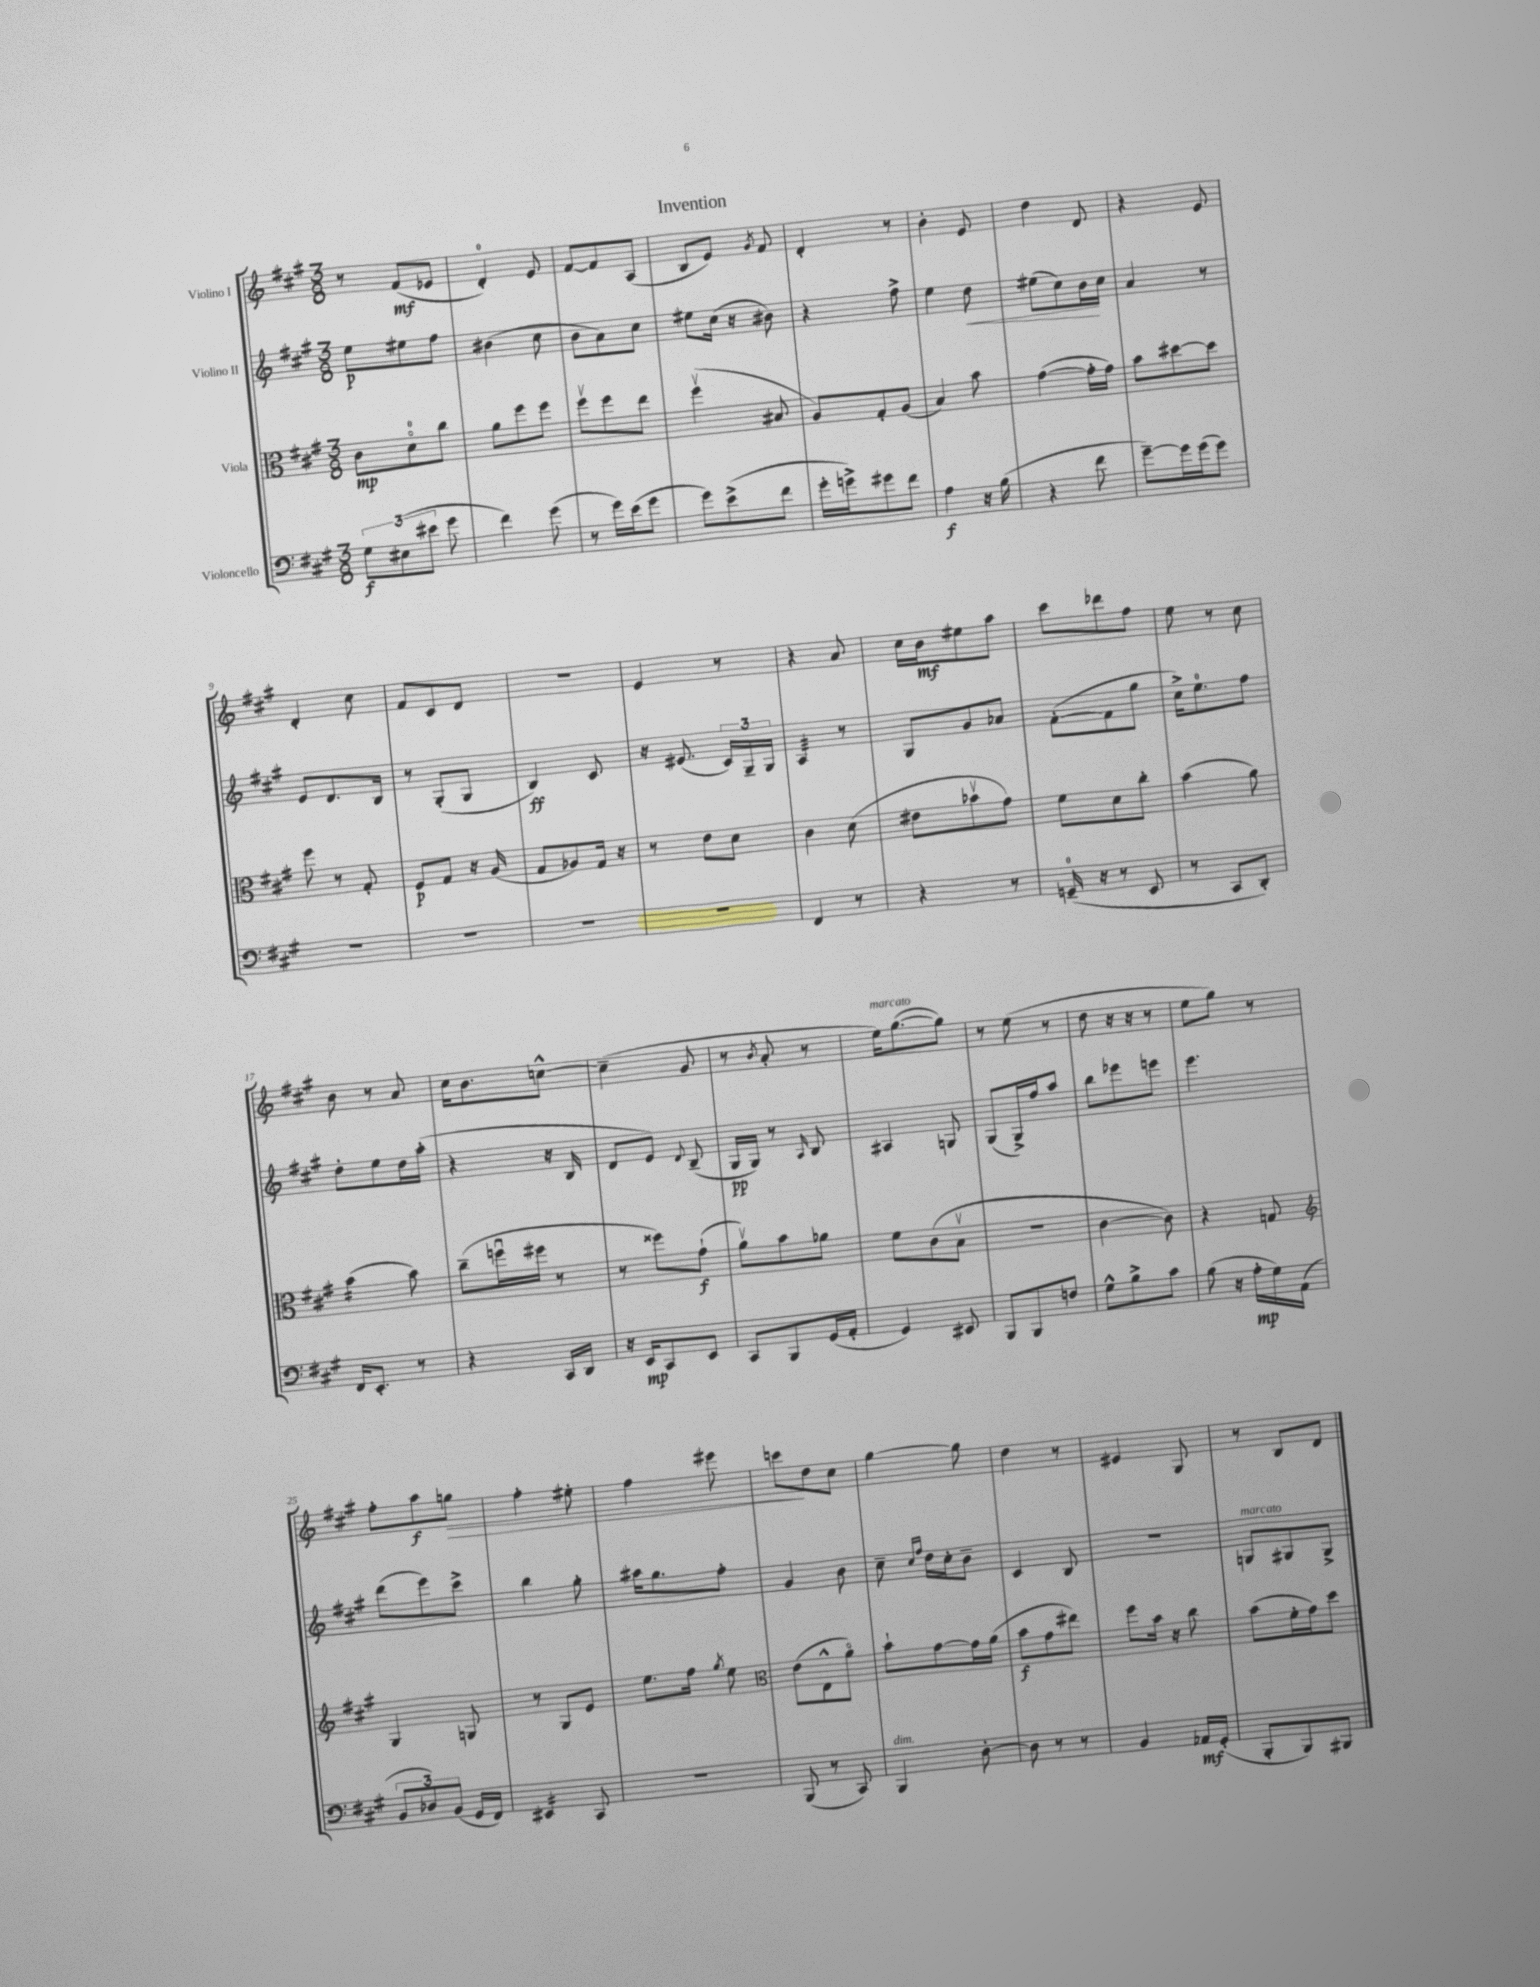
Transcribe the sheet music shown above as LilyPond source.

\header { title = "Invention" }
<<
\new StaffGroup <<
\new Staff = "s0" \with { instrumentName = "Violino I" } {
    \clef treble \key a \major \numericTimeSignature \time 3/8
    \autoBeamOff r8 fis'8[\mf( ees'8] |
    d'4-0-.) e'8 |
    fis'8[~ fis'8 a8]( |
    b8[ e'8]) \acciaccatura { gis'8 } fis'8 |
    d'4-. r8 |
    b'4-. e'8 |
    d''4 d'8 |
    r4 e'8 |
    d'4-. cis''8 |
    fis'8[ cis'8 d'8] |
    R4. |
    e'4 r8 |
    r4 a'8 |
    cis''16[ b'16\mf eis''8 a''8] |
    cis'''8[ des'''8 fis''8] |
    e''8 r8 cis''8 |
    b'8 r8 a'8 |
    cis''16[ b'8. c''8]~-^ |
    c''4--( gis'8 |
    r8 \acciaccatura { b'8 } a'8-. r8 |
    e''16[^\markup { \italic "marcato" }) gis''8.~( gis''8]) |
    r8 e''8( r8 |
    d''8 r16 r16 r8 |
    e''8[ gis''8]) r8 |
    fis''8[-. a''8\f g''8]\> |
    fis''4-. eis''8-. |
    fis''4 eis'''8 |
    c'''8[\! d''8 cis''8] |
    gis''4~ gis''8 |
    d''4 r8 |
    eis'4 gis8 |
    r8 b8[ d'8] \bar "|." |
}
\new Staff = "s1" \with { instrumentName = "Violino II" } {
    \clef treble \key a \major \numericTimeSignature \time 3/8
    \autoBeamOff e''8[\p eis''8 fis''8] |
    bis'4( cis''8 |
    b'8[ a'8) cis''8] |
    eis''8[ cis''16]( r16 bis'8) |
    r4 fis''8-> |
    e''4 d''8\< |
    eis''8[( cis''8) b'16\! cis''16] |
    a'4 r8 |
    e'8[ d'8. b16] |
    r8 gis8[-.( gis8] |
    b4\ff) cis'8 |
    r16 eis'8.( \tuplet 3/2 { cis'16[) gis16-- gis16] } |
    a4:32 r8 |
    gis8[ gis'8 aes'8] |
    fis'8[~-.( fis'8 gis''8] |
    cis''16[->) e''8.-0 fis''8] |
    d''8[-. e''8 d''16 a''16]-.( |
    r4 r16 b16 |
    d'8[ e'8]) \appoggiatura { d'8 } b8--( |
    gis16[\pp gis16]) r8 \grace { a16 } b8 |
    ais4 g8 |
    gis8[( gis16->) fis''16 a''8] |
    b''8[ ees'''8 e'''8] |
    e'''4. |
    d'''8[( e'''8) cis'''8]-> |
    b''4 gis''8-. |
    ais''16[ gis''8. fis''8]-. |
    gis'4 b'8 |
    cis''8-- \grace { cis''16[ fis''16] } d''16[ cis''16-. b'8]-- |
    cis'4 b8 |
    R4. |
    g8[^\markup { \italic "marcato" } gis8 gis8]-> \bar "|." |
}
\new Staff = "s2" \with { instrumentName = "Viola" } {
    \clef alto \key a \major \numericTimeSignature \time 3/8
    \autoBeamOff cis'8[\mp d'8-0\flageolet cis''8] |
    a'8[ fis''8 fis''8] |
    fis''8[\upbow fis''8 e''8] |
    fis''4\upbow( bis8 |
    a8[) gis8-. a8]( |
    b4) b'8 |
    gis'4~( gis'16[-. gis'16]) |
    b'8[ dis''8~ dis''8] |
    fis''8 r8 gis8-. |
    fis8[\p gis8] r16 a16( |
    gis8[ aes8) gis16] r16 |
    r8 e'8[ d'8] |
    cis'4 d'8( |
    eis'8[ bes'8\upbow gis'8]) |
    fis'8[ d'8 cis''8]-. |
    b'4( a'8) |
    b'4:16( b'8) |
    cis''8[--( f''16\downbow fis''16] r8 |
    r8 fisis''8[) gis'8]-!\f( |
    a'8[\upbow) b'8 aes'8] |
    fis'8[ cis'8( b8]\upbow |
    R4. |
    cis'4~ cis'8) |
    r4 g8 |
    \clef treble gis4 g8 |
    r8 gis8[ e'8] |
    e''8.[ fis''16] \acciaccatura { gis''8 } e''8 |
    \clef alto e'8[( e8-^ a'8]\flageolet) |
    b'8[-! gis'8~ gis'16 a'16]( |
    b'8[\f gis'8 eis''8]) |
    fis''8[ b'16] r16 cis''8 |
    b'8[( fis'16-. gis'16) d''8] \bar "|." |
}
\new Staff = "s3" \with { instrumentName = "Violoncello" } {
    \clef bass \key a \major \numericTimeSignature \time 3/8
    \autoBeamOff \tuplet 3/2 { gis8[\f eis8( eis'8] } gis'8 |
    fis'4) gis'8( |
    r8 gis'16[) e'16( gis'8] |
    gis'8[) e'8->( fis'8] |
    gis'16[-. g'16->) gis'8 fis'8] |
    a4\f r16 b16( |
    r4 fis'8 |
    gis'8[~--) gis'16 gis'16( gis'8]) |
    R4. |
    R4. |
    R4. |
    R4. |
    fis,4 r8 |
    r4 r8 |
    g,16-0--( r16 r8 e,8 |
    r8 cis,8[ d,8]-.) |
    fis,16[ e,8.]-. r8 |
    r4 cis,16[ d,16] |
    r16 e,16[\mp cis,8 e,8] |
    cis,8[ b,,8 gis,16( a,16]-. |
    gis,4) eis,8 |
    b,,8[ b,,8 f8] |
    gis8[-^ b8-> cis'8] |
    b8( r16 a16[-.\mp gis16) a,16]( |
    \tuplet 3/2 { b,8[ des8) b,8]( } gis,16[ fis,16]) |
    eis,4:16 cis,8 |
    R4. |
    b,,8( r8 cis,8) |
    b,,4^\markup { \italic "dim." } d8~-. |
    d8 r8 r8 |
    b,4 aes,16[\mf gis,16]-.( |
    b,,8[-. b,,8) bis,,8] \bar "|." |
}
>>
>>
